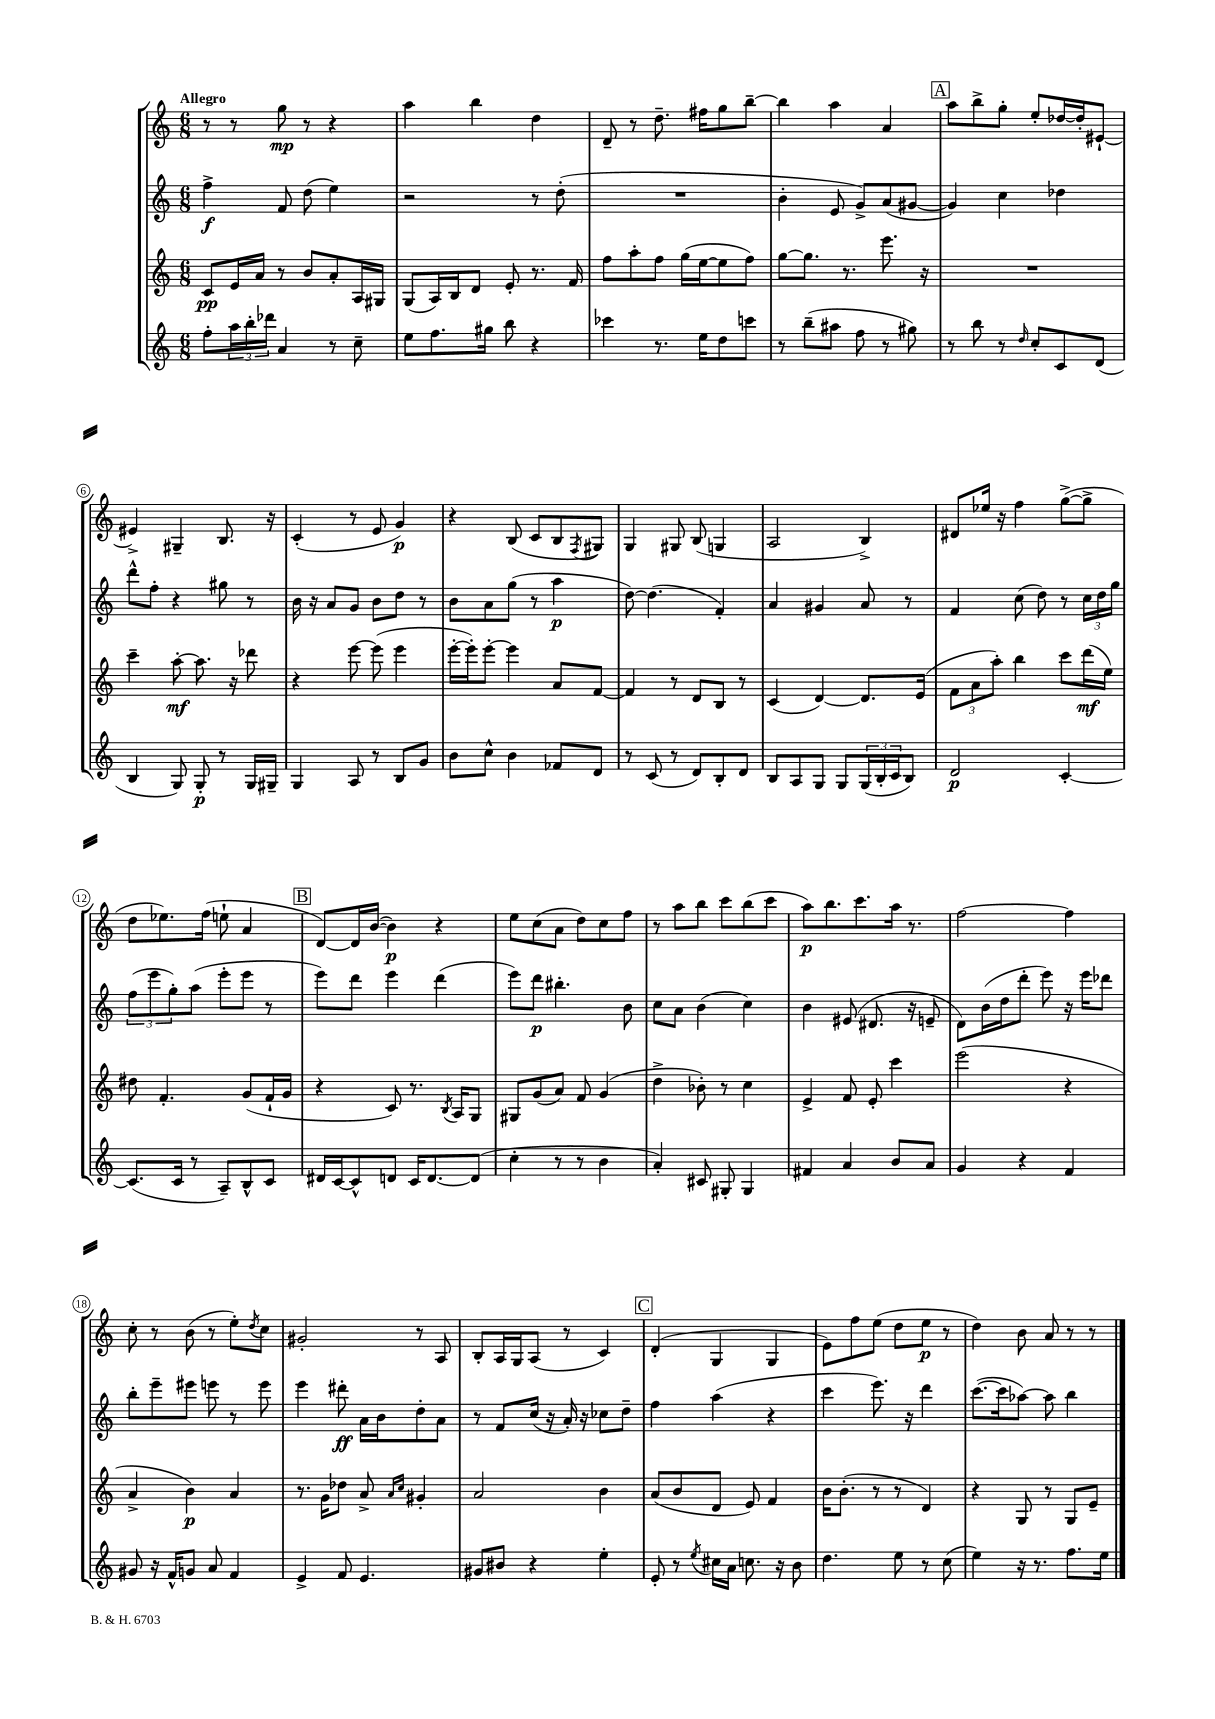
<<
\new StaffGroup <<
\new Staff = "s0" {
    \clef treble \key c \major \numericTimeSignature \time 6/8 \tempo "Allegro"
    r8 r8 g''8\mp r8 r4 |
    a''4 b''4 d''4 |
    d'8-- r8 d''8.-- fis''16 g''8 b''8~-- |
    b''4 a''4 a'4 |
    \mark \markup { \box "A" } a''8 b''8-> g''8-. e''8-. des''16~ des''16-. eis'8~-! |
    eis'4-> gis4-- b8. r16 |
    c'4-.( r8 e'8 g'4\p) |
    r4 b8( c'8 b8 \acciaccatura { f8 } gis8) |
    g4 gis8 b8( g4 |
    a2 b4->) |
    dis'8 ees''16 r16 f''4 g''8~->( g''8-> |
    d''8 ees''8.) f''16( e''8-! a'4 |
    \mark \markup { \box "B" } d'8~) d'16 b'16~( b'4\p) r4 |
    e''8 c''8( a'8 d''8) c''8 f''8 |
    r8 a''8 b''8 c'''8 b''8( c'''8 |
    a''8\p) b''8. c'''8. a''16 r8. |
    f''2~ f''4 |
    c''8-. r8 b'8( r8 e''8-.) \acciaccatura { d''8 } c''8 |
    gis'2-. r8 a8 |
    b8-. a16 g16 a8( r8 c'4) |
    \mark \markup { \box "C" } d'4-.( g4 g4 |
    e'8) f''8 e''8( d''8 e''8\p r8 |
    d''4) b'8 a'8 r8 r8 \bar "|." |
}
\new Staff = "s1" {
    \clef treble \key c \major \numericTimeSignature \time 6/8
    f''4->\f f'8 d''8( e''4) |
    r2 r8 d''8-.( |
    R2. |
    b'4-. e'8 g'8->) a'8( gis'8~ |
    \mark \markup { \box "A" } gis'4) c''4 des''4 |
    d'''8-^ f''8-. r4 gis''8 r8 |
    b'16 r16 a'8 g'8 b'8 d''8 r8 |
    b'8 a'8 g''8( r8 a''4\p |
    d''8~) d''4.( f'4-.) |
    a'4 gis'4 a'8 r8 |
    f'4 c''8( d''8) r8 \tuplet 3/2 { c''16 d''16 g''16 } |
    \tuplet 3/2 { f''8( e'''8 g''8-.) } a''8( e'''8-. e'''8 r8 |
    \mark \markup { \box "B" } e'''8) d'''8 e'''4 d'''4( |
    e'''8) d'''8\p bis''4.-. b'8 |
    c''8 a'8 b'4( c''4) |
    b'4 eis'8( dis'8. r16 e'8-- |
    d'8) b'16( d''16 d'''8-. e'''8) r16 e'''16 des'''8 |
    b''8-. e'''8-- eis'''8 e'''8 r8 e'''8 |
    e'''4 dis'''8-.\ff a'16 b'16 d''8-. a'8 |
    r8 f'8 c''16( r16 a'16-.) r16 ces''8 d''8-- |
    \mark \markup { \box "C" } f''4 a''4( r4 |
    c'''4 e'''8.) r16 d'''4 |
    c'''8.~( c'''16 aes''8~) aes''8 b''4 \bar "|." |
}
\new Staff = "s2" {
    \clef treble \key c \major \numericTimeSignature \time 6/8
    c'8\pp e'16 a'16 r8 b'8 a'8-. a16 gis16 |
    g8( a16) b16 d'8 e'8-. r8. f'16 |
    f''8 a''8-. f''8 g''16( e''16~ e''8 f''8) |
    g''8~ g''8. r8. e'''8. r16 |
    \mark \markup { \box "A" } R2. |
    c'''4-- a''8~-.\mf a''8. r16 des'''8 |
    r4 e'''8~ e'''8( e'''4 |
    e'''16~-. e'''16-.) e'''8~-. e'''4 a'8 f'8~ |
    f'4 r8 d'8 b8 r8 |
    c'4( d'4~) d'8. e'16( |
    \tuplet 3/2 { f'8 a'8 a''8-.) } b''4 c'''8 d'''16\mf( e''16) |
    dis''8 f'4.-. g'8( f'16-! g'16 |
    \mark \markup { \box "B" } r4 c'8) r8. \acciaccatura { b8 } a16 g8 |
    gis8 g'8( a'8) f'8 g'4( |
    d''4-> bes'8-.) r8 c''4 |
    e'4-> f'8 e'8-. c'''4 |
    e'''2( r4 |
    a'4-> b'4\p) a'4 |
    r8. g'16 des''8 a'8-> \grace { a'16 c''16 } gis'4-. |
    a'2 b'4 |
    \mark \markup { \box "C" } a'8( b'8 d'8 e'8) f'4 |
    b'16 b'8.-.( r8 r8 d'4) |
    r4 g8 r8 g8 e'8-- \bar "|." |
}
\new Staff = "s3" {
    \clef treble \key c \major \numericTimeSignature \time 6/8
    f''8-. \tuplet 3/2 { a''16 b''16-. des'''16 } a'4 r8 c''8-- |
    e''8 f''8. gis''16 b''8 r4 |
    ces'''4 r8. e''16 d''8 c'''8 |
    r8 b''8--( ais''8 f''8 r8 gis''8) |
    \mark \markup { \box "A" } r8 b''8 r8 \grace { d''16 } c''8-. c'8 d'8( |
    b4 g8) g8-.\p r8 g16 gis16-- |
    g4 a8 r8 b8 g'8 |
    b'8 c''8-^ b'4 fes'8 d'8 |
    r8 c'8( r8 d'8) b8-. d'8 |
    b8 a8 g8 g8 \tuplet 3/2 { g16( b16-. c'16 } b8) |
    d'2\p c'4~-. |
    c'8.( c'16 r8 a8--) b8-^ c'8 |
    \mark \markup { \box "B" } dis'16 c'16~ c'8-^ d'8 c'16 d'8.~ d'8( |
    c''4-. r8 r8 b'4 |
    a'4-.) cis'8 gis8-. gis4 |
    fis'4 a'4 b'8 a'8 |
    g'4 r4 f'4 |
    gis'8 r16 f'16-^ g'8 a'8 f'4 |
    e'4-> f'8 e'4. |
    gis'8 bis'8 r4 e''4-. |
    \mark \markup { \box "C" } e'8-. r8 \acciaccatura { e''8 } cis''16 a'16 c''8. r16 b'8 |
    d''4. e''8 r8 c''8( |
    e''4) r16 r8. f''8. e''16 \bar "|." |
}
>>
>>
\layout { \context { \Score \override BarNumber.stencil = #(make-stencil-circler 0.1 0.3 ly:text-interface::print) } }
